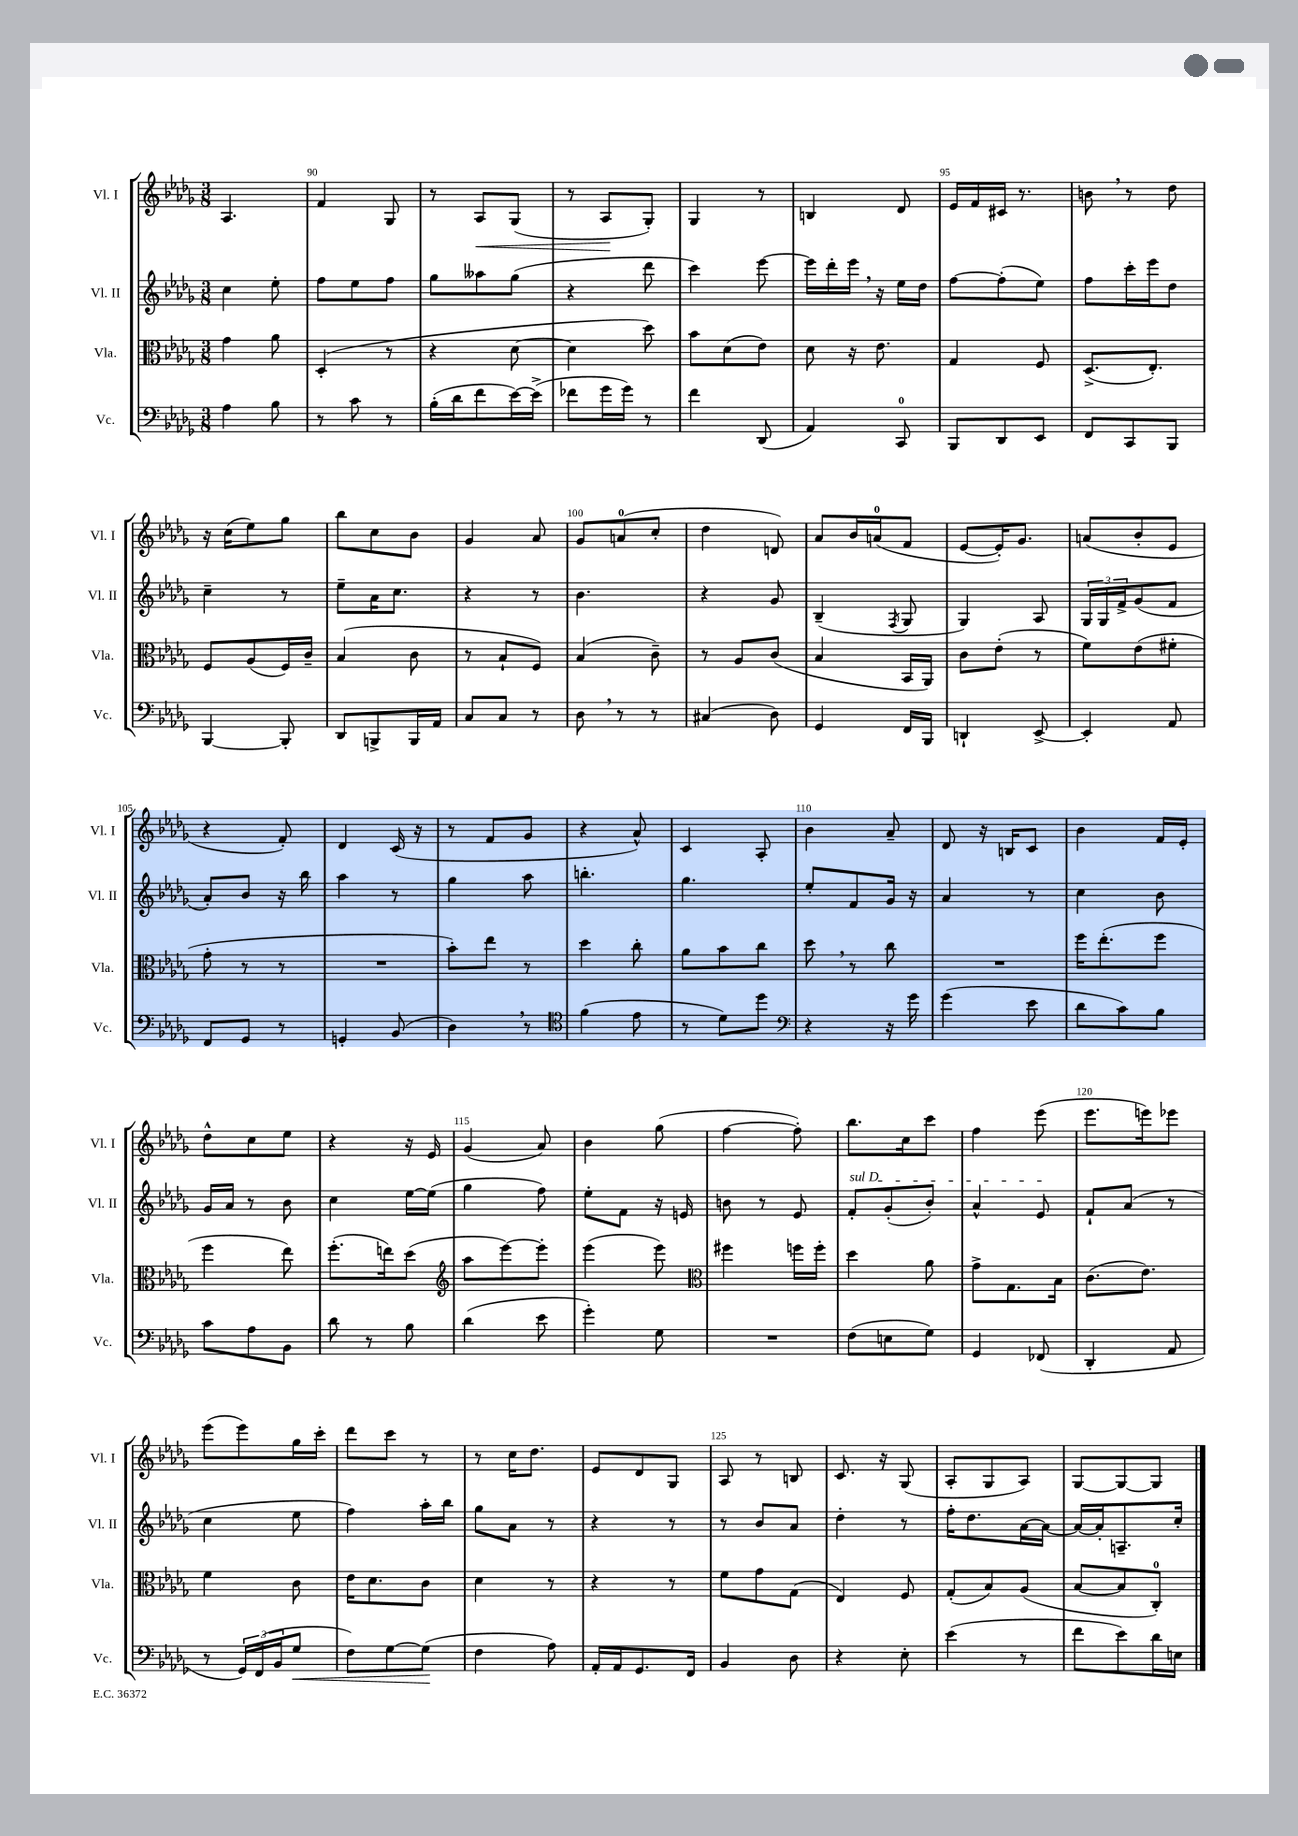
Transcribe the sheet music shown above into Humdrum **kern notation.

**kern	**kern	**kern	**kern
*staff4	*staff3	*staff2	*staff1
*clefF4	*clefC3	*clefG2	*clefG2
*k[b-e-a-d-g-]	*k[b-e-a-d-g-]	*k[b-e-a-d-g-]	*k[b-e-a-d-g-]
*M3/8	*M3/8	*M3/8	*M3/8
4A-	4g-	4cc	4.A-
8B-	8a-	8ee-'	.
=	=	=	=
8r	(4D-'	8ff	4f
8c	.	8ee-	.
8r	8r	8ff	8G-
=	=	=	=
(16B-'	4r	8gg-	8r
16d-	.	.	.
8f	.	8aa--	8A-
[16e-)	[8d-	(8gg-	(8G-
(16e-^]	.	.	.
=	=	=	=
8f-	4d-]	4r	8r
16g-	.	.	8A-
16g-)	.	.	.
8r	8dd-)	8ddd-	8G-')
=	=	=	=
4f	8b-	4ccc)	4G-
.	(8d-	.	.
(8DD-	8e-)	[8eee-	8r
=	=	=	=
4AA-)	8d-	16eee-]	4B
.	.	16ddd-'	.
.	16r	16eee-	.
.	8.e-	16r	.
8CC	.	16ee-	8d-
.	.	16dd-	.
=	=	=	=
8BBB-	4G-	[8ff	16e-
.	.	.	16f
8DD-	.	(8ff']	16c#
.	.	.	8.r
8EE-	8F	8ee-)	.
=	=	=	=
8FF	(8.D-^	8ff	8b
8CC	.	16ccc'	8r
.	8.E-')	16eee-	.
8BBB-	.	8dd-	8dd-
=	=	=	=
[4BBB-	8F	4cc~	16r
.	.	.	(16cc
.	(8A-	.	8ee-)
8BBB-']	16F)	8r	8gg-
.	16c~	.	.
=	=	=	=
8DD-	(4B-	8ee-~	8bb-
8BBB^	.	16a-	8cc
.	.	8.cc	.
16BBB	8c	.	8b-
16AA-	.	.	.
=	=	=	=
8C	8r	4r	4g-
8C	8B-`	.	.
8r	8F)	8r	8a-
=	=	=	=
8D-	(4B-	4.b-	8g-
8r	.	.	(8a
8r	8c~)	.	8cc'
=	=	=	=
(4C#	8r	4r	4dd-
.	8A-	.	.
8D-)	(8c	8g-	8d)
=	=	=	=
4GG-	4B-	(4B-~	8a-
.	.	.	16b-
.	.	.	(16a
.	.	8qF	.
16FF	16BB-	8G-	8f
16BBB-	16AA-)	.	.
=	=	=	=
4DD`	8c	4G-)	[8e-
.	(8e-'	.	16e-'])
.	.	.	8.g-
[8EE-^	8r	8A-	.
=	=	=	=
4EE-']	8f)	24G-	(8a
.	.	24G-	.
.	.	24f^	.
.	(8e-	(8g-	8b-'
8AA-	8f#'	8f	8e-
=	=	=	=
8FF	8g-'	8a-')	4r
8GG-	8r	8b-	.
8r	8r	16r	8f')
.	.	16bb-	.
=	=	=	=
4GG'	4.r	4aa-	4d-
(8BB-	.	8r	(16c
.	.	.	16r
=	=	=	=
4D-)	8b-')	4gg-	8r
.	8ee-	.	8f
8r	8r	8aa-	8g-
=	=	=	=
*clefC4	*	*	*
(4f	4dd-	4.bb'	4r
8e-	8cc'	.	8a-^^)
=	=	=	=
8r	8a-	4.gg-	4c
8d-)	8b-	.	.
8dd-	8cc	.	8A-'
=	=	=	=
*clefF4	*	*	*
4r	8dd-	8ee-'	4b-
.	8r	8f	.
16r	8cc	16g-	8a-~
16g-	.	16r	.
=	=	=	=
(4g-	4.r	4a-	8d-
.	.	.	16r
.	.	.	16B
8e-	.	8r	8c
=	=	=	=
8d-	16ff	4cc	4b-
.	(8.ee-'	.	.
8c)	.	.	.
8B-	8ff	8b-	16f
.	.	.	16e-'
=	=	=	=
8c	4ff	16g-	8dd-^^
.	.	16a-	.
8A-	.	8r	8cc
8BB-	8ee-)	8b-	8ee-
=	=	=	=
8d-	(8.ff'	4cc	4r
8r	.	.	.
.	16ee)	.	.
8B-	(8dd-	[16ee-	16r
.	.	(16ee-]	16e-
=	=	=	=
*	*clefG2	*	*
(4d-	8aa-	4gg-	(4g-
.	[8eee-)	.	.
8e-	8eee-']	8ff)	8a-)
=	=	=	=
4g-')	(4eee-	8ee-'	4b-
.	.	8f	.
8G-	8eee-)	16r	(8gg-
.	.	16e	.
=	=	=	=
*	*clefC3	*	*
4.r	4ff#	8b	[4ff
.	.	8r	.
.	16ff	8e-	8ff'])
.	16ff'	.	.
=	=	=	=
(8F	4dd-	8f'	8.bb-
8E	.	(8g-'	.
.	.	.	16cc
8G-)	8a-	8b-')	8ccc
=	=	=	=
4GG-	8g-^	4a-^^	4ff
.	8.G-	.	.
(8FF-	.	8e-	(8eee-
.	16B-	.	.
=	=	=	=
4DD-'	(8.c	8f`	8.eee-
.	.	(8a-	.
.	8.e-)	.	16eee)
8AA-	.	8r	8eee-
=	=	=	=
8r	4f	4cc	(8eee-
24GG-)	.	.	8eee-)
(24FF	.	.	.
24BB-	.	.	.
8G-	8c	8ee-	16gg-
.	.	.	16ccc'
=	=	=	=
8F)	16e-	4ff)	8ddd-
.	8.d-	.	.
[8G-	.	.	8ccc
(8G-]	8c	16aa-'	8r
.	.	16bb-	.
=	=	=	=
4F	4d-	8gg-	8r
.	.	8a-	16cc
.	.	.	8.dd-
8A-)	8r	8r	.
=	=	=	=
16AA-'	4r	4r	8e-
16AA-	.	.	.
8.GG-	.	.	8d-
.	8r	8r	8G-
16FF	.	.	.
=	=	=	=
4BB-	8f	8r	8A-
.	8g-	8b-	8r
8D-	(8G-	8a-	8B
=	=	=	=
4r	4E-)	4dd-'	8.c
.	.	.	16r
8E-'	8F	8r	(8G-
=	=	=	=
(4e-	(8G-'	16ff'	8A-'
.	.	8.dd-	.
.	8B-)	.	8G-
8r	(8A-	[16a-	8A-)
.	.	16a-_	.
=	=	=	=
8f	[8B-	16a-_	[8G-
.	.	16a-']	.
8e-)	8B-]	8.A~	8G-_
16d-	8C')	.	8G-]
16E	.	16cc'	.
==	==	==	==
*-	*-	*-	*-
